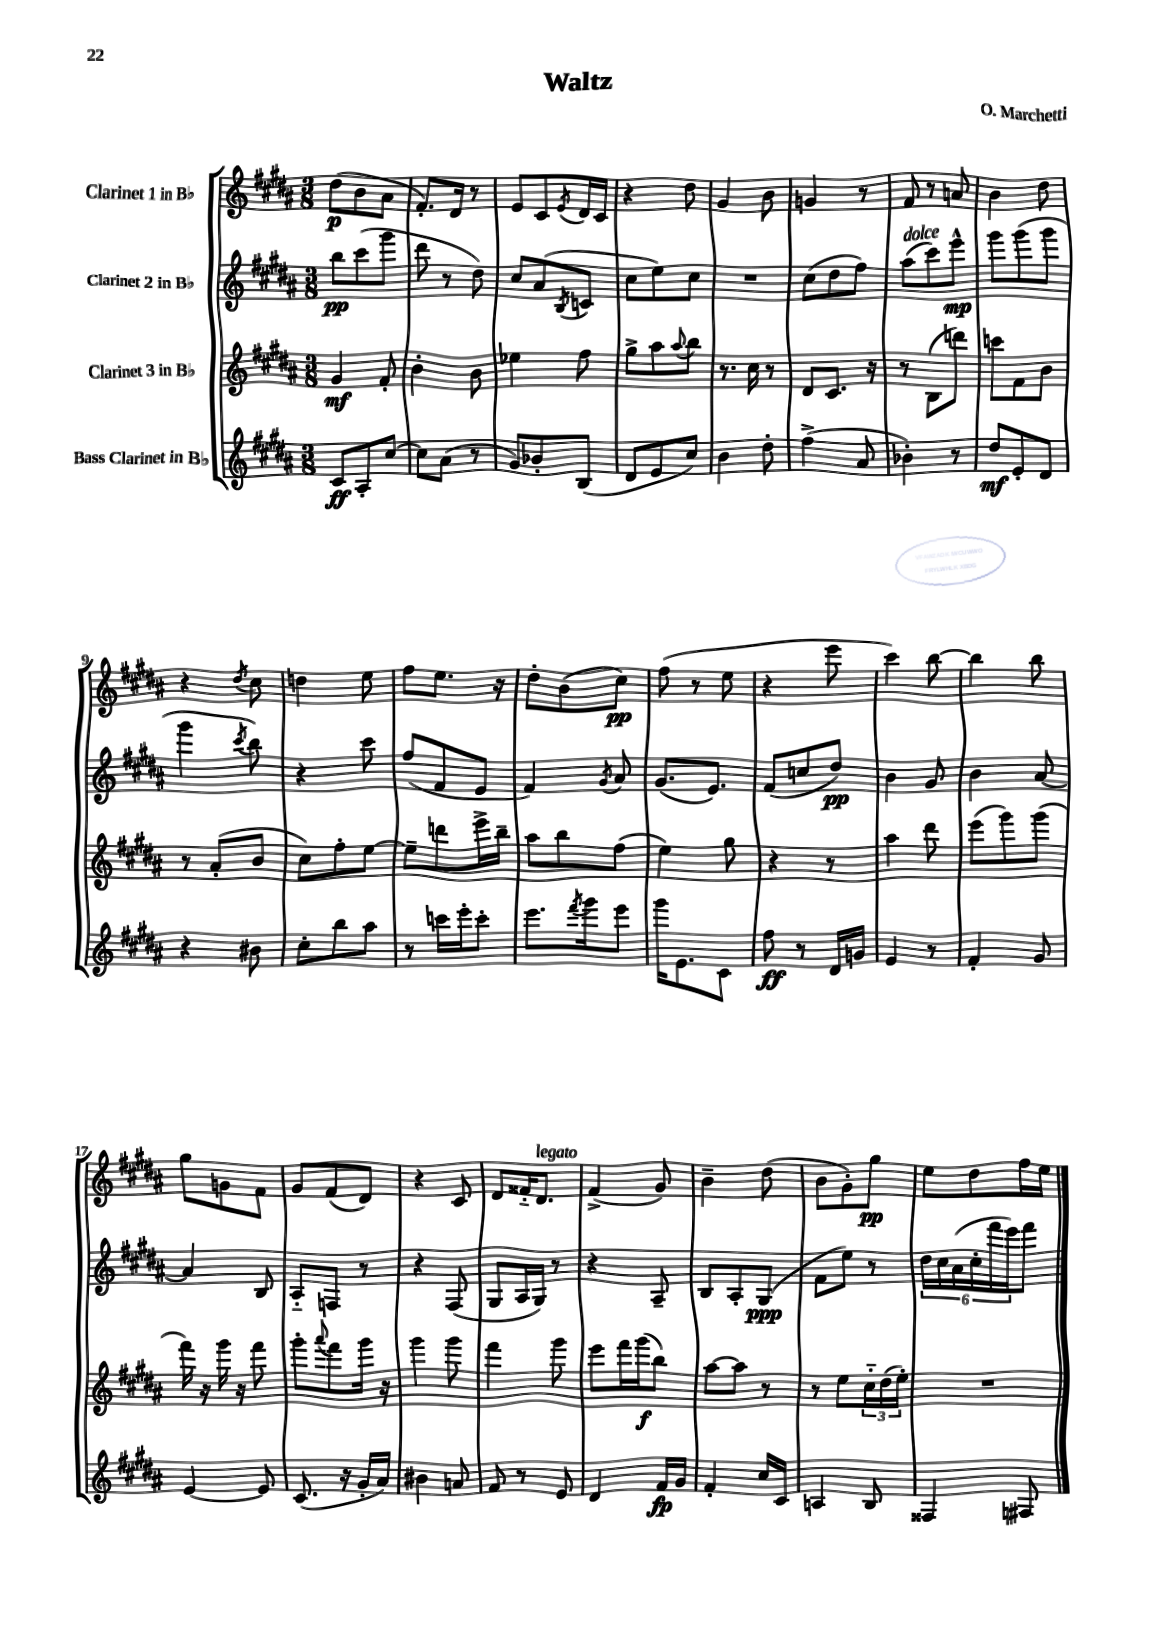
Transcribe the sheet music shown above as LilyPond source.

\header { title = "Waltz" composer = "O. Marchetti" }
<<
\new StaffGroup <<
\new Staff = "s0" \with { instrumentName = "Clarinet 1 in Bb" } {
    \clef treble \key b \major \numericTimeSignature \time 3/8
    dis''8\p( b'8 ais'8 |
    fis'8.-.) dis'16 r8 |
    e'8 cis'8 \acciaccatura { e'8 } dis'16 cis'16 |
    r4 dis''8 |
    gis'4 b'8 |
    g'4 r8 |
    fis'8 r8 a'8 |
    b'4 dis''8 |
    r4 \acciaccatura { dis''8 } cis''8 |
    d''4 e''8 |
    fis''8 e''8. r16 |
    dis''8-. b'8( cis''8\pp) |
    fis''8( r8 e''8 |
    r4 e'''8 |
    cis'''4) b''8~ |
    b''4 b''8 |
    gis''8 g'8 fis'8 |
    gis'8 fis'8( dis'8) |
    r4 cis'8 |
    dis'8 fisis'16-_ dis'8.^\markup { \italic "legato" } |
    fis'4->( gis'8) |
    b'4-- dis''8( |
    b'8 gis'8-.) gis''8\pp |
    e''8 dis''8 fis''16 e''16 \bar "|." |
}
\new Staff = "s1" \with { instrumentName = "Clarinet 2 in Bb" } {
    \clef treble \key b \major \numericTimeSignature \time 3/8
    b''8\pp cis'''8( gis'''8 |
    dis'''8 r8 dis''8) |
    cis''8 ais'8( \acciaccatura { b8 } c'8 |
    cis''8 e''8) cis''8 |
    R4. |
    cis''8( dis''8 fis''8) |
    ais''8^\markup { \italic "dolce" }( cis'''8) e'''8-^\mp |
    gis'''8 gis'''8( gis'''8 |
    gis'''4 \acciaccatura { cis'''8 } b''8) |
    r4 cis'''8 |
    fis''8( fis'8 e'8 |
    fis'4) \acciaccatura { gis'8 } ais'8 |
    gis'8.( e'8.) |
    fis'8( c''8 dis''8\pp) |
    b'4 gis'8 |
    b'4 ais'8~ |
    ais'4 b8 |
    ais8-_ f8 r8 |
    r4 fis8( |
    gis8 ais16 gis16) r8 |
    r4 ais8-- |
    b8 ais8-. gis8\ppp( |
    fis'8 e''8) r8 |
    \tuplet 6/4 { dis''16 cis''16 ais'16( cis''16-. fis'''16 e'''16) } fis'''8 \bar "|." |
}
\new Staff = "s2" \with { instrumentName = "Clarinet 3 in Bb" } {
    \clef treble \key b \major \numericTimeSignature \time 3/8
    gis'4\mf fis'8-. |
    b'4-. b'8 |
    ees''4 fis''8 |
    gis''8-> ais''8 \appoggiatura { ais''8 } b''8 |
    r8. cis''16 r8 |
    dis'8 cis'8. r16 |
    r8 b8( d'''8) |
    c'''8 fis'8 b'8 |
    r8 ais'8-.( b'8 |
    cis''8) fis''8-. e''8~ |
    e''8-- d'''8 e'''16-> b''16-- |
    ais''8 b''8 fis''8( |
    e''4) gis''8 |
    r4 r8 |
    ais''4 dis'''8 |
    e'''8( gis'''8) gis'''8( |
    fis'''16) r16 gis'''16 r16 fis'''8 |
    gis'''8-. \appoggiatura { ais'''8 } fis'''8 gis'''16 r16 |
    gis'''4 gis'''8 |
    fis'''4 gis'''8 |
    e'''8 fis'''16 gis'''16\f( b''8) |
    ais''8~ ais''8 r8 |
    r8 e''8 \tuplet 3/2 { cis''16-_ dis''16( e''16-.) } |
    R4. \bar "|." |
}
\new Staff = "s3" \with { instrumentName = "Bass Clarinet in Bb" } {
    \clef treble \key b \major \numericTimeSignature \time 3/8
    cis'8\ff ais8-. cis''8~ |
    cis''8 ais'8( r8 |
    gis'8) bes'8-. b8( |
    dis'8 e'8 cis''8) |
    b'4 dis''8-. |
    fis''4->( ais'8 |
    bes'4-.) r8 |
    dis''8\mf e'8-. dis'8 |
    r4 bis'8 |
    cis''8-. b''8 ais''8 |
    r8 c'''16 e'''16-. c'''8-. |
    e'''8. \acciaccatura { fis'''8 } gis'''16 e'''8 |
    gis'''16 e'8. cis'8 |
    fis''8\ff r8 dis'16 g'16 |
    e'4 r8 |
    fis'4-. gis'8 |
    e'4~ e'8 |
    cis'8.( r16 gis'16-. ais'16) |
    bis'4 a'8 |
    fis'8 r8 e'8 |
    dis'4 fis'16\fp gis'16 |
    fis'4-. cis''16 cis'16 |
    a4 b8 |
    fisis4 fis8 \bar "|." |
}
>>
>>
